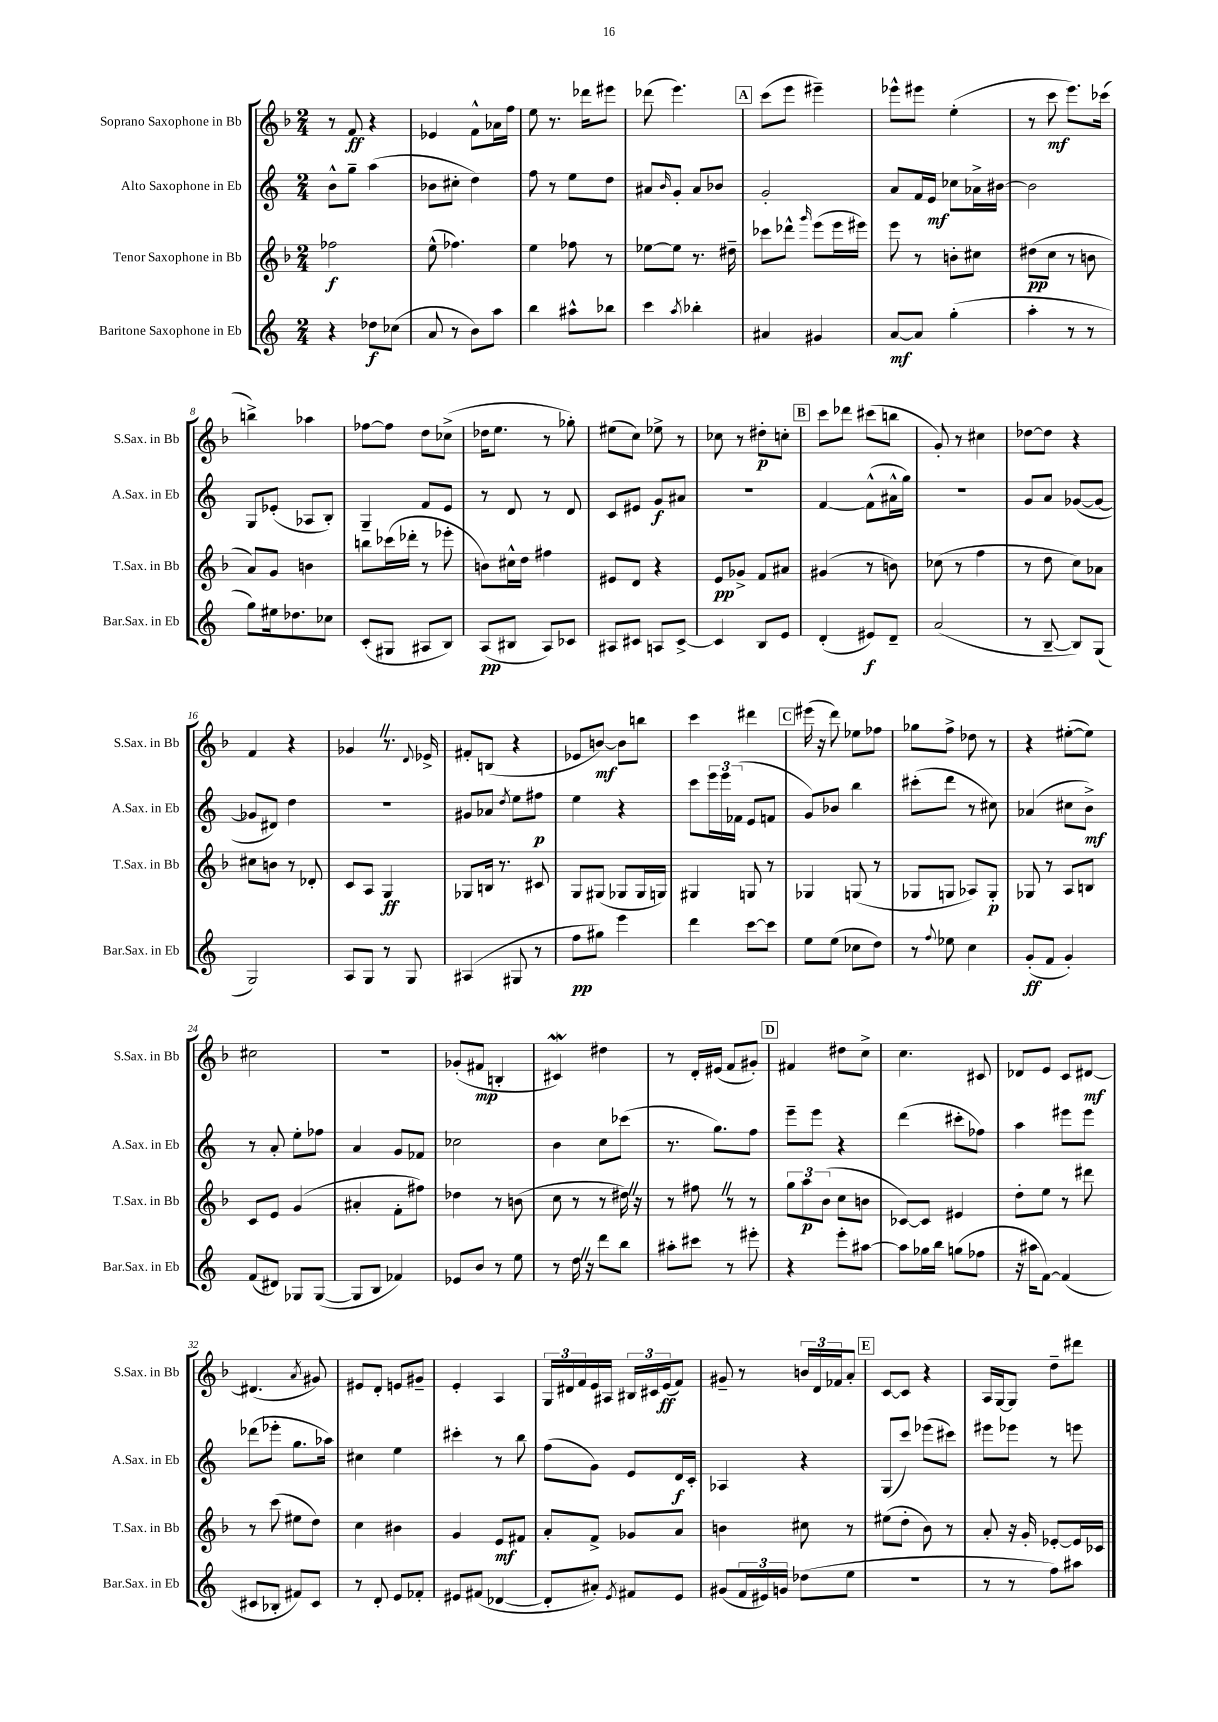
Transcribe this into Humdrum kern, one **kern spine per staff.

**kern	**kern	**kern	**kern
*staff4	*staff3	*staff2	*staff1
*clefG2	*clefG2	*clefG2	*clefG2
*k[]	*k[b-]	*k[]	*k[b-]
*M2/4	*M2/4	*M2/4	*M2/4
4r	2ff-\	8b^^\L	8r
.	.	8gg~\J	8f/
8dd-\L	.	(4aa\	4r
(8cc-\J	.	.	.
=	=	=	=
8a/	(8ee^^\	8b-\L	4e-/
8r	4.ff-\)	8cc#'\J	.
8b\L)	.	4dd\)	8f^^\L
8aa\J	.	.	16a-\L
.	.	.	16ff\JJ
=	=	=	=
4bb\	4ee\	8ff\	8ee\
.	.	8r	8.r
8aa#^^\L	8ff-\	8ee\L	.
.	.	.	16ddd-\LK
8bb-\J	8r	8dd\J	8eee#\J
=	=	=	=
4ccc\	[8ee-\L	8a#/L	(8ddd-\
.	.	16qqb/	.
.	8ee-\]J	8g'/J	4.eee\)
8qaa/	.	.	.
4bb-'\	8.r	8a#/L	.
.	.	8b-/J	.
.	16dd#~\	.	.
=	=	=	=
4a#/	8ccc-\L	2g'/	(8ccc\L
.	8ddd-^^\J	.	8eee\J
.	16qqggg/	.	.
4g#/	(8eee\L	.	4eee#~\)
.	16eee\L	.	.
.	16eee#\JJ)	.	.
=	=	=	=
[8a/L	8eee\	8a/L	8eee-^^\L
8a/]J	8r	16f/L	8eee#\J
.	.	16e/JJ	.
(4gg'\	8b'\L	8cc-\L	(4ee'\
.	8cc#\J	16a-^\L	.
.	.	[16b#\JJ	.
=	=	=	=
4aa'\	(8dd#\L	2b#\]	8r
.	8cc\J	.	8ccc\
8r	8r	.	8.eee\L)
8r	8b\	.	.
.	.	.	(16ccc-\Jk
=	=	=	=
8gg\L)	8a/L)	8G/L	4bb^\)
16ee#\k	8g/J	(8e-'/J	.
8.dd-\	.	.	.
.	4b\	8A-/L	4aa-\
8cc-\J	.	8B'/J)	.
=	=	=	=
(8c'/L	8bb\L	4G~/	[8ff-\L
8G#/J	(16ccc-\L	.	8ff-\]J
.	16ddd-'\JJ	.	.
8A#/L	8r	8f/L	8dd\L
8B/J)	8eee-'\	8e/J	(8cc-^\J
=	=	=	=
(8A/L	8b\L)	8r	16dd-\LK
.	.	.	8.ee\J
8B#/J	16cc#^^\L	8d/	.
.	16dd\JJ	.	.
8A/L)	4ff#\	8r	8r
8c-/J	.	8d/	8gg-'\)
=	=	=	=
8A#/L	8e#/L	8c/L	(8ee#\L
8c#/J	8d/J	8e#/J	8cc\J)
8A/L	4r	8g/L	8ee-^\
[8c#^/J	.	8a#/J	8r
=	=	=	=
4c#/]	8e/L	2r	8cc-\
.	8g-^/J	.	8r
8B/L	8f/L	.	8dd#'\L
8e/J	8a#/J	.	8cc'\J
=	=	=	=
(4d'/	(4g#/	[4f/	8ccc\L
.	.	.	8ddd-\J
8e#/L)	8r	(8f^^\]L	(8ccc#\L
8d~/J	8b\)	16a#^^\L	8bb\J
.	.	16gg\JJ)	.
=	=	=	=
(2a/	(8cc-\	2r	8g'/)
.	8r	.	8r
.	4ff\	.	4cc#\
=	=	=	=
8r	8r	8g/L	[8dd-\L
[8B~/	8dd\	8a/J	8dd-\]J
8B/]L)	8cc\L)	([8g-/L	4r
(8G/J	8a-\J	8g-/_J	.
=	=	=	=
2G/)	8cc#\L	8g-/]L	4f/
.	8b\J	8d#/J)	.
.	8r	4dd\	4r
.	8d-'/	.	.
=	=	=	=
8A/L	8c/L	2r	4g-/
8G/J	8A/J	.	.
8r	4G/	.	8.r
8G/	.	.	.
.	.	.	8qqd/
.	.	.	16e-^/
=	=	=	=
(4A#/	8G-/L	8g#/L	8f#'/L
.	16B/Jk	8a-/J	(8B/J
.	8.r	.	.
.	.	8qdd/	.
8G#/	.	8ee\L	4r
8r	8c#/	8ff#\J	.
=	=	=	=
8ff\L	8G/L	4ee\	8e-/L
8gg#\J)	(8G#/J	.	[8b/J)
4eee\	8G-/L	4r	8b\]L
.	16G-/L	.	8bb\J
.	16G/JJ)	.	.
=	=	=	=
4ddd\	4G#/	8ccc\L	4ccc\
.	.	24eee\L	.
.	.	24eee\	.
.	.	(24f-\JJ	.
[8ccc\L	8G/	8e/L	4ddd#\
8ccc\]J	8r	8f/J	.
=	=	=	=
8ee\L	4G-/	8g/L)	(16eee#\
.	.	.	16r
(8ee\J	.	8b-/J	8ddd\)
8cc-\L	(8G/	4bb\	8ee-\L
8dd\J)	8r	.	8ff-\J
=	=	=	=
8r	8G-/L	(8ccc#'\L	8gg-\L
8qqff/	.	.	.
8ee-\	8G/J	8ddd\J	8ff^\J
4cc\	8A-/L)	8r	8dd-\
.	8G'/J	8cc#\)	8r
=	=	=	=
(8g'/L	8G-/	(4a-/	4r
8f/J	8r	.	.
4g'/)	8A/L	8cc#\L	([8ee#'\L
.	8B/J	8b^\J)	8ee#\]J)
=	=	=	=
(8f/L	8c/L	8r	2cc#\
8d#/J)	8e/J	8a'/	.
8G-/L	(4g/	8ee'\L	.
([8G-/J	.	8ff-\J	.
=	=	=	=
8G-/]L	4a#'/	4a/	2r
8B/J	.	.	.
4f-/)	8f'\L	8g/L	.
.	8ff#\J)	8f-/J	.
=	=	=	=
8e-/L	4dd-\	2cc-\	(8g-'/L
8b/J	.	.	8f#/J
8r	8r	.	4B'/
8ee\	(8b\	.	.
=	=	=	=
8r	8cc\	4b\	4c#/)
16dd\	8r	.	.
16r	.	.	.
8ddd\L	8r	8cc\L	4dd#\
8bb\J	16dd#\)	(8ccc-\J	.
.	16r	.	.
=	=	=	=
8aa#'\L	8r	8.r	8r
8ccc#\J	8ff#\	.	16d'/LL
.	.	8.gg\L)	(16e#/JJ
8r	8r	.	8f/L
8eee#'\	8r	8ff\J	8g#'/J)
=	=	=	=
4r	12gg\L	8eee~\L	4f#/
.	12aa\	.	.
.	.	8eee\J	.
.	(12b-\J	.	.
8eee'\L	8cc\L	4r	8dd#\L
[8aa#\J	8b\J	.	8cc^\J
=	=	=	=
8aa#\]L	[8c-/L)	(4ddd\	4.cc\
16gg-\L	8c-/]J	.	.
16bb\JJ	.	.	.
(8gg\L	4e#/	8ccc#'\L	.
8ff-\J	.	8ff-\J)	8c#/
=	=	=	=
16r	8dd'\L	4aa\	8d-/L
16aa#\LK	.	.	.
[8f\J)	8ee\J	.	8e/J
(4f/]	8r	8eee#\L	8c/L
.	8ddd#\	8eee#\J	[8d#/J
=	=	=	=
8c#/L	8r	(8ddd-\L	(4.d#/]
8B-'/J	(8ccc\	8eee-'\J	.
8f#/L)	8ee#\L	8.gg\L	.
.	.	.	8qa/
8c#/J	8dd\J)	.	8g#/)
.	.	16aa-\Jk)	.
=	=	=	=
8r	4cc\	4cc#\	8e#/L
8d'/	.	.	8d'/J
8e/L	4b#\	4ee\	8e/L
8f-'/J	.	.	8g#~/J
=	=	=	=
8e#/L	4g/	4ccc#'\	4e'/
(8f#/J	.	.	.
[4d-/	8e/L	8r	4A/
.	8f#/J	8bb\	.
=	=	=	=
8d-'/]L	8a'/L	(8ff\L	24G/LL
.	.	.	24d#/
.	.	.	24f/
8a#'/J)	8f^/J	8g\J)	16e/
.	.	.	16A#/JJ
8qe/	.	.	.
8f#/L	8g-/L	8e/L	24B#/LL
.	.	.	24c#/
.	.	.	(24e/J
8e/J	8a/J	16d/L	8f/J)
.	.	16c'/JJ	.
=	=	=	=
(8g#/L	4b\	4A-/	8g#~/
24f/L	.	.	8r
24e#/)	.	.	.
24g/JJ	.	.	.
(8dd-\L	8cc#\	4r	24b/LL
.	.	.	24d/
.	.	.	24f-/J
8ee\J	8r	.	8a'/J
=	=	=	=
2r	(8ee#\L	(8G/L	[8c/L
.	8dd'\J	8ccc/J)	8c/]J
.	8b-\)	(8eee-\L	4r
.	8r	8ccc#\J)	.
=	=	=	=
8r	8a'/	8eee#\L	16A/LL
.	.	.	[16G/J
8r	16r	8eee-\J	8G/]J
.	16g'/	.	.
8ff\L)	[8e-'/L	8r	8dd~\L
8aa#\J	16e-/]L	8eee\	8ddd#\J
.	16c-/JJ	.	.
==	==	==	==
*-	*-	*-	*-
